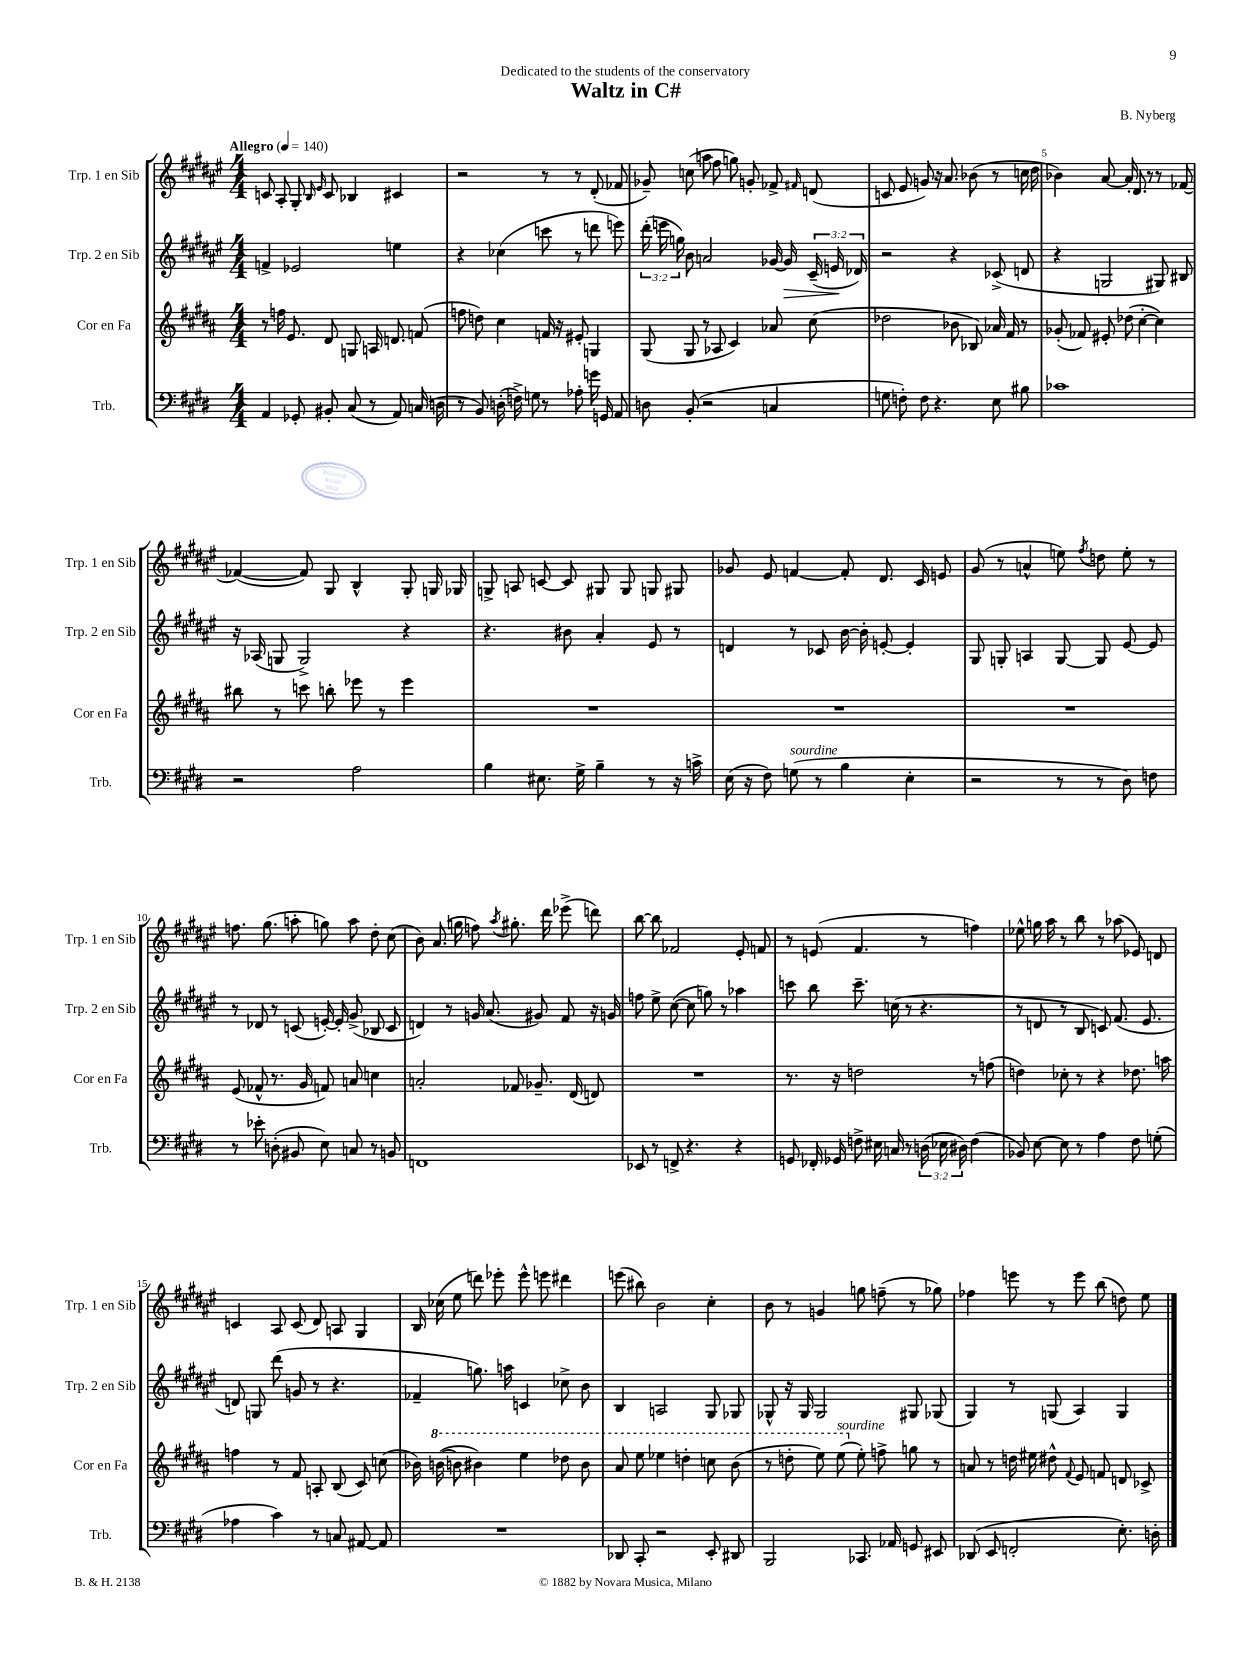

**kern	**kern	**kern	**dynam	**kern
*part4	*part3	*part2	*part2	*part1
*staff4	*staff3	*staff2	*staff2	*staff1
*I"Trb.	*I"Cor en Fa	*I"Trp. 2 en Sib	*	*I"Trp. 1 en Sib
*I'Trb.	*I'Cor en Fa	*I'Trp. 2 en Sib	*	*I'Trp. 1 en Sib
*clefF4	*clefG2	*clefG2	*	*clefG2
*k[f#c#g#d#]	*k[f#c#g#d#a#]	*k[f#c#g#d#a#e#]	*	*k[f#c#g#d#a#e#]
*M4/4	*M4/4	*M4/4	*	*M4/4
*MM140	*MM140	*MM140	*	*MM140
=1	=1	=1	=1	=1
!	!	!	!	!LO:TX:a:B:t=Allegro
4AA/	8r	4fn^/	.	8cn/
.	16ffn\	.	.	8A#'/
.	8.e/	.	.	.
8GG-X'/	.	2e-X/	.	8G#'/
.	.	.	.	16qqB/
.	.	.	.	16qqe#/
8BB#X'/	8d#/	.	.	8c/
(8C#/	8Gn/	.	.	4B-X/
8r	16An/	.	.	.
.	8.dn/	.	.	.
8AA/)	.	4een\	.	4c#X/
(16Cn/	(8fn/	.	.	.
16Dn\	.	.	.	.
=2	=2	=2	=2	=2
8r	8ffn\	4r	.	2r
8BB/)	8ddn\)	.	.	.
(16Dn'\	4cc#\	(4cc-X\	.	.
16Fn^\)	.	.	.	.
8Gn\	.	.	.	.
8r	16fn/	8cccn\	.	8r
.	16r	.	.	.
8A-X'\	8e#X'/	8r	.	8r
16gn\	4Gn/	8dddn\	.	(8d#'/
16GGn/	.	.	.	.
8AA/	.	8eeen\)	.	8f-X/
=3	=3	=3	=3	=3
8Dn\	(8G#/	(24ddd#'\	.	8g-X~/)
.	.	24eeen\	.	.
.	.	24ggn\)	.	.
(8BB'/	8G#/	8b\	.	(8ccn\
2r	8r	2an/	.	8aan\
.	8A-X/	.	.	8ff#\
.	4c#/)	.	.	8ggn\)
.	.	.	.	8gn'/
4Cn/	8a-X/	[16g-X/	.	8f-X^/
!	!	!	!LO:HP:b	!
.	.	16g-/]	>	.
.	.	.	.	16qqf#X/
.	(8cc#\	(24c#~/	.	(8dn/
.	.	24en/	.	.
.	.	24d-X/)	]	.
=4	=4	=4	=4	=4
8Gn\	2dd-X\	2r	.	8cn/
8Fn'\)	.	.	.	8e#/
8F\	.	.	.	8gn/)
4.r	.	.	.	16r
.	.	.	.	8.a#/
.	8b-X\	4r	.	.
.	8B-X/)	.	.	(8b-X\
8E\	16a-X/	(8c-X^/	.	8r
.	16f#/	.	.	.
8B#X\	8r	8dn/	.	16ccn\
.	.	.	.	16dd#\
=5	=5	=5	=5	=5
1c-X	(8g-X'/	4r	.	4b-X\)
.	8f-X/)	.	.	.
.	8e#X'/	2Gn/	.	[8a#/
.	(8dd-X\	.	.	16a#'/]
.	.	.	.	8.d#/
.	[4cc#'\	.	.	.
.	.	.	.	8r
.	4cc#\])	8G#X/)	.	8r
.	.	8B#X/	.	[8f-X/
!!LO:LB:g=z
=6	=6	=6	=6	=6
2r	8bb#X\	16r	.	(4f-X/_
.	.	(16A-X/	.	.
.	8r	8Gn/	.	.
.	8cccn\	2G^/)	.	8f-/])
.	8bbn'\	.	.	8G#/
2A\	8eee-X\	.	.	4B^^/
.	8r	.	.	.
.	4eee-\	4r	.	8G#'/
.	.	.	.	16Gn/
.	.	.	.	16G-X/
=7	=7	=7	=7	=7
4B\	1r	4.r	.	8Gn^/
.	.	.	.	8An/
8.E#X\	.	.	.	[8cn/
.	.	8b#X\	.	8c/]
16G#^\	.	.	.	.
4B~\	.	4a#'/	.	8G#X/
.	.	.	.	8G#/
8r	.	8e#/	.	8Gn/
16r	.	8r	.	8G#X/
16cn^\	.	.	.	.
=8	=8	=8	=8	=8
(16E\	1r	4dn/	.	8g-X/
16r	.	.	.	.
8F#\)	.	.	.	8e#/
!LO:TX:a:i:t=sourdine	!	!	!	!
(8Gn\	.	8r	.	[4fn/
8r	.	8c-X/	.	.
4B\	.	[16b\	.	8f'/]
.	.	16b'\]	.	.
.	.	[8en'/	.	8.d#/
4E'\	.	4e'/]	.	.
.	.	.	.	16c#/
.	.	.	.	8en/
=9	=9	=9	=9	=9
2r	1r	8G#/	.	(8g#/
.	.	8Gn'/	.	8r
.	.	4An/	.	4an^^/
8r	.	[8G/	.	8een\)
.	.	.	.	8qff#/
8r	.	8G/]	.	8ddn\
8D#\)	.	[8e#/	.	8ee'\
8Fn\	.	8e#/]	.	8r
!!LO:LB:g=z
=10	=10	=10	=10	=10
8r	(8e/	8r	.	8.ffn\
8e-X'\	8f-X^^/	8d-X/	.	.
.	.	.	.	(8.gg#\
(8Dn'\	8.r	8r	.	.
8BB#X/	.	(8cn/	.	8aan'\
.	16g#/	.	.	.
8E\)	8fn/)	[16en'/)	.	8ggn\)
.	.	16e'/]	.	.
8Cn/	8an/	(8g#^/	.	8aa\
8r	4ccn\	8B-X/	.	8dd#'\
8BBn/	.	8c/	.	(8cc#\
=11	=11	=11	=11	=11
1FFn	2an'/	4dn/)	.	8b\)
.	.	.	.	(8.a#/
.	.	8r	.	.
.	.	.	.	16ggn\
.	.	16gn/	.	8ffn\)
.	.	(8.a#/	.	.
.	.	.	.	8qaa#/
.	8f-X/	.	.	8.gg#X'\
.	8.g-X~/	8g#X/)	.	.
.	.	.	.	16ddd#\
.	.	8f#/	.	(8eee-X^\
.	(16d#/	.	.	.
.	8dn/)	16r	.	8dddn\)
.	.	16gn/	.	.
=12	=12	=12	=12	=12
8EE-X/	1r	8ffn\	.	[8bb\
8r	.	8ee#^\	.	8bb\]
8FFn^/	.	([8cc#\	.	2f-X/
4.r	.	8cc#\]	.	.
.	.	8ggn\)	.	.
.	.	8r	.	.
4r	.	4aa-X\	.	8e#'/
.	.	.	.	8fn/
=13	=13	=13	=13	=13
8GGn/	8.r	8cccn\	.	8r
16FF-X'/	.	8bb\	.	(8en/
16GG-X/	16r	.	.	.
8Fn^\	2ddn\	8.ccc~\	.	4.f#/
16E#X\	.	.	.	.
16Cn/	.	(16ccn\	.	.
8r	.	8r	.	.
(24Dn\	.	4.r	.	8r
24E-X\	.	.	.	.
24D#X\)	.	.	.	.
(4F\	8r	.	.	4ffn\)
.	(8ffn\	.	.	.
=14	=14	=14	=14	=14
8BB-X/)	4ddn\)	8r	.	8ee-X^^\
[8E\	.	8dn/	.	16ggn\
.	.	.	.	16aa#\
8E\]	8cc-X'\	8r	.	8r
8r	8r	8B/	.	8bb\
4A\	4r	8cn/)	.	8r
.	.	(8.f#/	.	(8aa-X\
8F#\	8.dd-X\	.	.	8e-X/)
.	.	8.e#/	.	.
(8Gn'\	.	.	.	8dn/
.	16aan\	.	.	.
!!LO:LB:g=z
=15	=15	=15	=15	=15
4A-X\	4ffn\	8dn/)	.	4cn/
.	.	8Gn/	.	.
4c#\)	8r	(8ddd#\	.	8A#/
.	8f#/	8gn/	.	(8c/
8r	8An'/	8r	.	8d#/)
8Cn/	(8B/	4.r	.	8An/
[8AA#X/	8c#/)	.	.	4G#/
8AA#/]	(8ccn\	.	.	.
=16	=16	=16	=16	=16
1r	16b-X\)	4f-X~/	.	16B/
*	*8va	*	*	*
.	([16bbn\	.	.	(16cc-X\
.	8bbn\]	.	.	8ee#\
.	4bb#X\)	8.ggn\)	.	8dddn\)
.	.	.	.	8eee-X'\
.	.	16aan\	.	.
.	4eee\	4cn/	.	8eee-^^\
.	.	.	.	8eeen\
.	8ddd-X\	8cc-X^\	.	4ddd#X\
.	8bb#\	8b\	.	.
=17	=17	=17	=17	=17
8DD-X/	8aa#/	4B/	.	(8eeen\
8CC#'/	8eee\	.	.	8bb#X\)
2r	4eee-X\	2An/	.	2b\
.	4dddn'\	.	.	.
8EE'/	8cccn\	8G#/	.	4cc#'\
8DD#X/	(8bb\	8G-X/	.	.
=18	=18	=18	=18	=18
2BBB/	8r	8G-X^^/	.	8b\
.	8dddn'\	16r	.	8r
.	.	16G-/	.	.
.	8eee\)	2G-/	.	4gn/
!	!LO:TX:a:i:t=sourdine	!	!	!
.	(8eee\	.	.	.
*	*X8va	*	*	*
8.CC-X/	8ee'\)	.	.	8ggn\
.	8ffn^\	.	.	(8ffn~\
16AA-X/	.	.	.	.
8GGn/	8ggn\	8G#X/	.	8r
8EE#X/	8r	(8G-X/	.	8gg-X\)
=19	=19	=19	=19	=19
(8DD-X/	8an/	4G#/)	.	4ff-X\
8EE/	8r	.	.	.
2FFn'/	16ddn\	8r	.	8eeen\
.	16ee#X\	.	.	.
.	8dd#X^^\	(8Gn/	.	8r
.	8qqf#/	.	.	.
.	8e/	4A#/)	.	8eee\
.	8fn/	.	.	(8bb\
8.E'\)	8dn/	4G/	.	8ddn\)
.	8c-X^/	.	.	8ee#\
16Dn'\	.	.	.	.
==	==	==	==	==
*-	*-	*-	*-	*-
